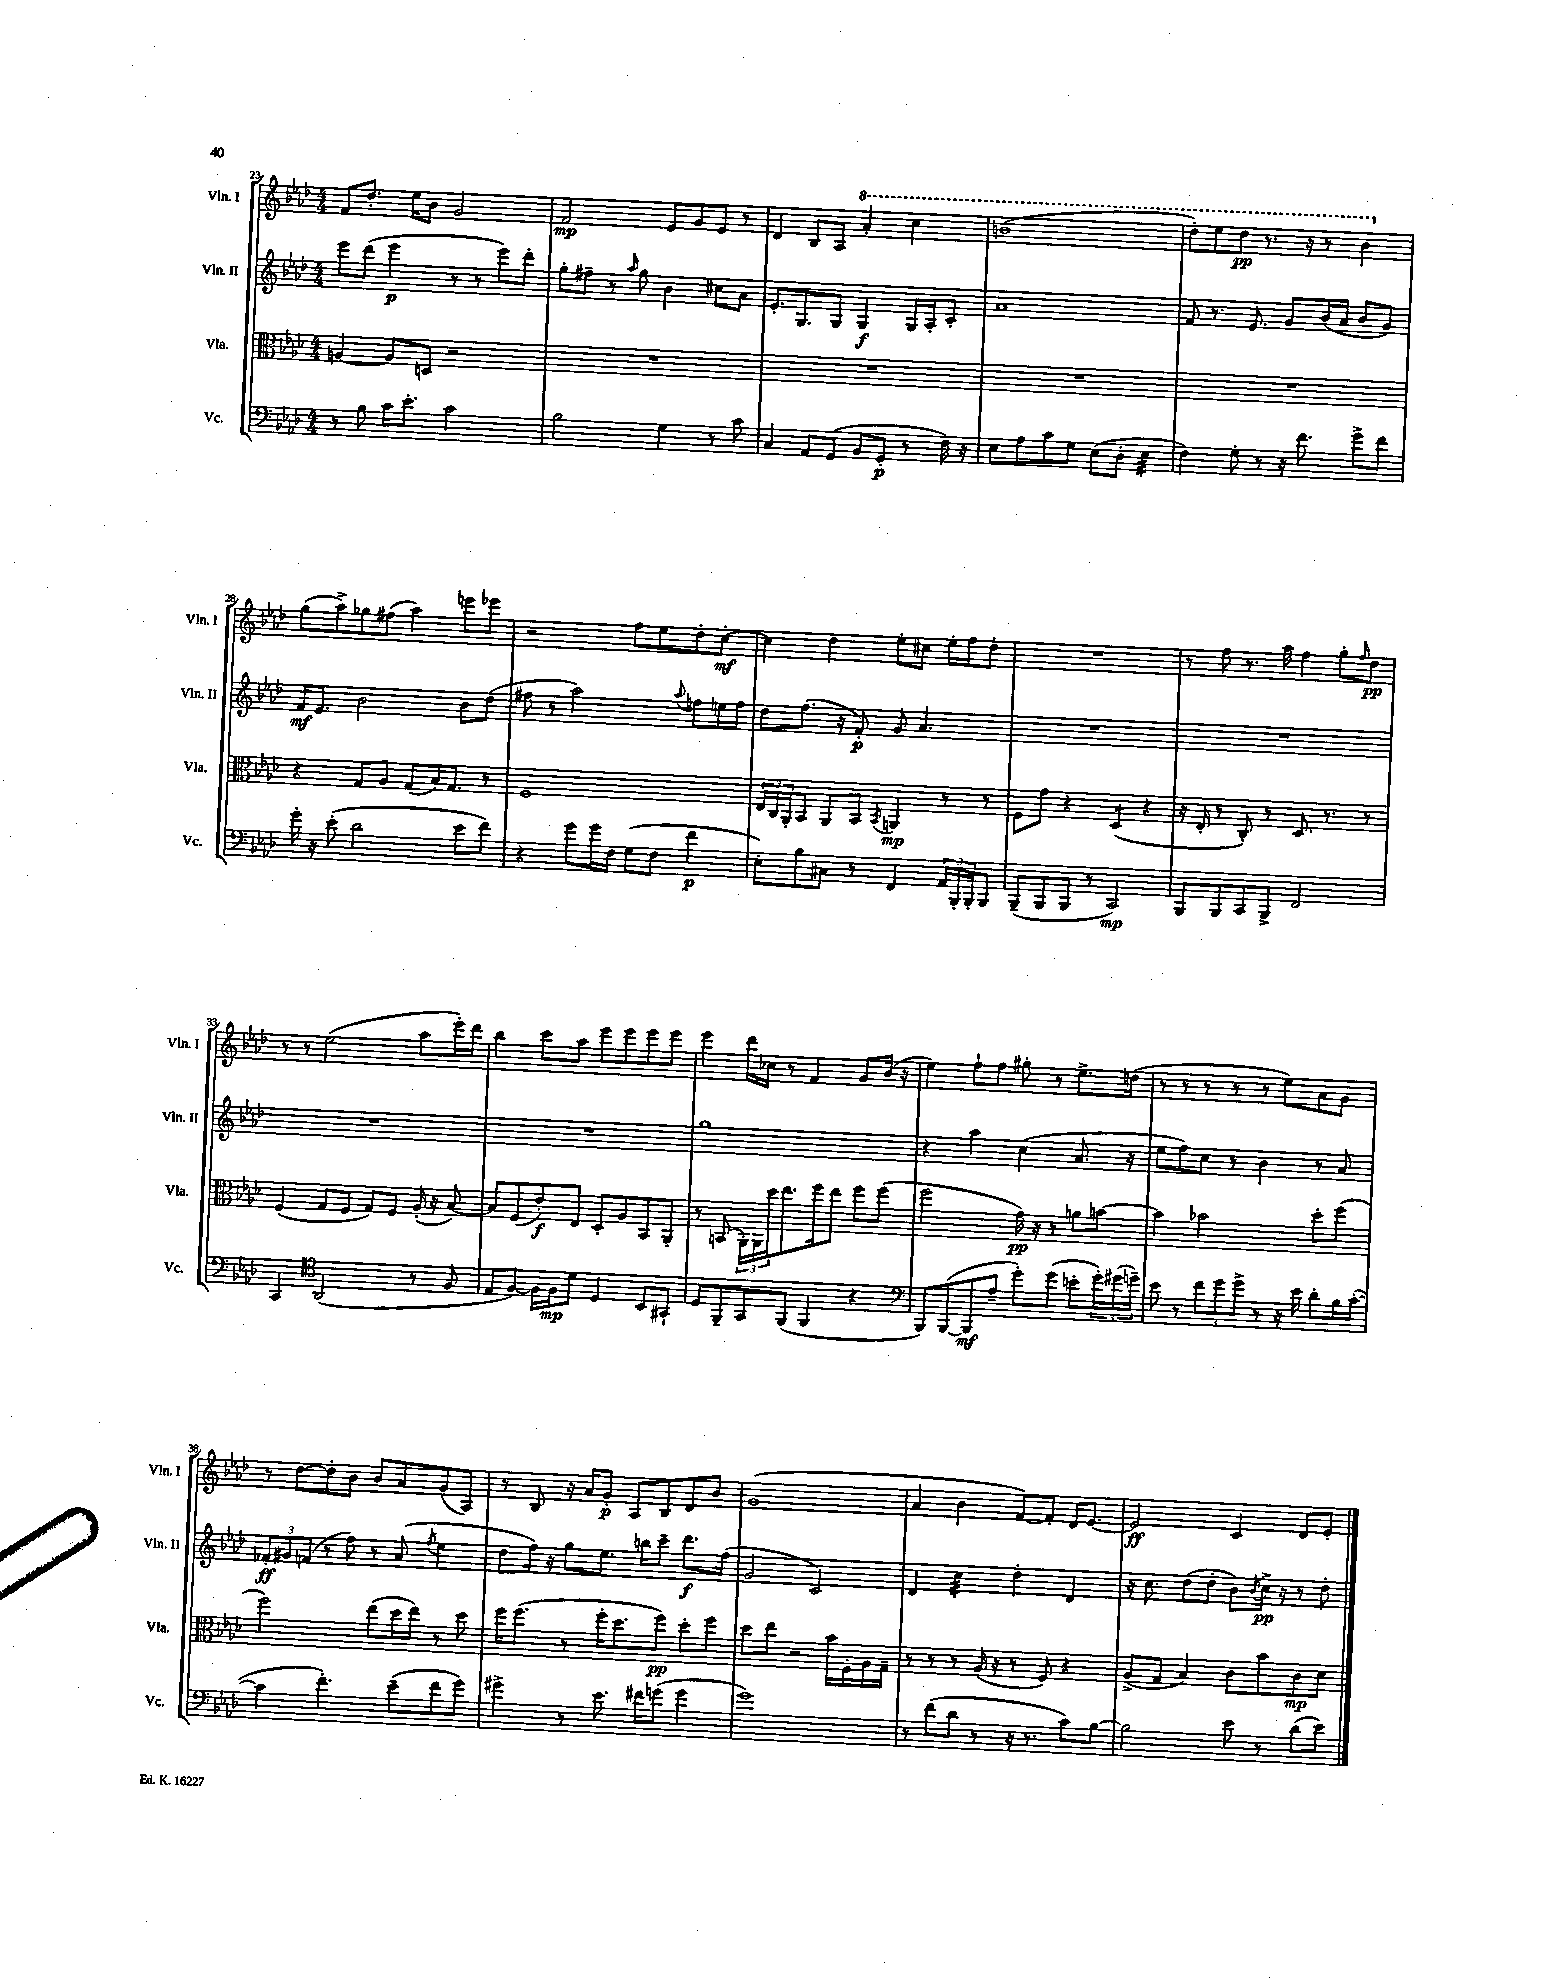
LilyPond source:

<<
\new StaffGroup <<
\new Staff = "s0" \with { instrumentName = "Vln. I" shortInstrumentName = "Vln. I" } {
    \clef treble \key aes \major \numericTimeSignature \time 4/4
    f'8 des''8.-. ees''16 bes'8 g'2 |
    f'2\mp ees'8 g'8 ees'8 r8 |
    des'4 bes8 aes8 \ottava #1 aes''4-. c'''4 |
    b''1( |
    des'''8-.) ees'''8 des'''8\pp r8. r16 r8 bes''4 \ottava #0 |
    g''8( aes''8->) ges''8 fis''8( aes''4) e'''8 ees'''8 |
    r2 f''8 ees''8 des''8-. c''8~-.\mf |
    c''4 des''4 ees''8-. cis''8 ees''16-. f''16 des''8-. |
    R1 |
    r8 f''8 r8. aes''16 f''4 g''8-. \grace { f''16 } des''8\pp |
    r8 r8 ees''2( aes''8 ees'''16-.) des'''16 |
    bes''4 c'''8 aes''8 ees'''8 ees'''8 ees'''8 ees'''8 |
    ees'''4 des'''16 ces''16 r8 f'4 g'8 bes'16( r16 |
    ees''4) f''8-! f''8 gis''8-. r8 ees''8.-> d''16( |
    r8 r8 r8 r8 r8 ees''8) aes'8 g'8 |
    r8 des''8~ des''8-. bes'8 bes'8 aes'8 g'8( aes8) |
    r8 bes8 r16 aes'16 g'8-.\p aes8 bes8 des'8 bes'8 |
    g'1( |
    aes'4 bes'4 f'8~) f'8-. des'16 ees'8.~ |
    ees'2\ff c'4 des'8 ees'8-. \bar "|." |
}
\new Staff = "s1" \with { instrumentName = "Vln. II" shortInstrumentName = "Vln. II" } {
    \clef treble \key aes \major \numericTimeSignature \time 4/4
    ees'''8 des'''8( ees'''4\p r8 r8 ees'''8) des'''8-. |
    g''8-. fis''8-- r8 \grace { aes''16 } g''8 bes'4 cis''8 aes'8 |
    ees'8.-. g8. g8 g4\f g16 aes16-. c'8-. |
    aes'1 |
    f'8 r8. ees'8. g'8 bes'16( aes'16 bes'8 g'8) |
    f'16\mf ees'8. bes'2 bes'8 des''8( |
    fis''8 r8 aes''2) \appoggiatura { aes''8 } f''8 e''16 f''16 |
    des''8 f''8.( r16 f'8-.\p) g'8 aes'4. |
    R1 |
    R1 |
    R1 |
    R1 |
    g''1 |
    r4 aes''4 c''4( aes'8. r16 |
    ees''8 f''8) c''8 r8 bes'4 r8 aes'8 |
    \tuplet 3/2 { fes'8-.\ff gis'8 f'8( } r8 f''8) r8 aes'8( \acciaccatura { f''8 } ees''4 |
    des''8 f''16) r16 g''8 ees''8. b''16 c'''8-- des'''8.\f f''16( |
    g'2 c'2) |
    des'4 c''4:32 des''4-. des'4 |
    r16 c''8. des''8( des''8-. bes'8) \acciaccatura { bes'8 } c''16->\pp r16 r8 des''8-. \bar "|." |
}
\new Staff = "s2" \with { instrumentName = "Vla." shortInstrumentName = "Vla." } {
    \clef alto \key aes \major \numericTimeSignature \time 4/4
    a4~ a8 d8 r2 |
    R1 |
    R1 |
    R1 |
    R1 |
    r4 g8 aes8 g8( bes16) g8. r8 |
    f1 |
    \tuplet 3/2 { ees16 c16 aes,16-. } bes,8 aes,8 bes,8 \acciaccatura { bes,8 } a,4\mp r8 r8 |
    f8 g'8 r4 des4:8( r4 |
    r16 ees16-. r8 c8-.) r8 des8. r8. r8 |
    f4( g8 f8 g8) f8 aes16-.( r16 bes8~) |
    bes8 f8( ees'8-.\f) ees8 des8-. aes8 bes,8 aes,8-. |
    r8 b,8( \tuplet 3/2 { aes,16-.) aes,16 des''16 } ees''8. f''16 ees''8 f''8 f''8( |
    f''2 g'16\pp) r16 r8 a'8 b'8~ |
    b'4 bes'2 des''8-. f''8( |
    f''2) ees''8( des''16 ees''16) r8 des''8 |
    f''16 f''8.( r8 f''16-. des''8. f''8\pp) des''8-. f''8 |
    des''8 ees''8 r2 bes'16 f16-. aes16 g16-- |
    r8 r8 r8 aes16( r16 r8 f8) r4 |
    aes8->( g8 bes4) c'8 bes'8 c'8\mp des'8 \bar "|." |
}
\new Staff = "s3" \with { instrumentName = "Vc." shortInstrumentName = "Vc." } {
    \clef bass \key aes \major \numericTimeSignature \time 4/4
    r8 bes8 c'16 ees'8.-. c'2 |
    bes2 g4 r8 c'8 |
    c4 aes,8 g,8( bes,8 g,8-.\p r8 f16) r16 |
    ees8 aes8 c'8 g8 ees8( des8-. ees4:32 |
    f4) g8-. r8 r16 f'8. g'8-> f'8 |
    g'16-. r16 ees'8-.( des'2 ees'8 f'8) |
    r4 g'8 g'16 f16 g8( f8 f'4\p |
    ees8-.) bes8 cis8 r8 f,4 \tuplet 3/2 { aes,16 bes,,16-. bes,,16-. } bes,,8 |
    bes,,8--( bes,,8 bes,,8 r8 c,2\mp) |
    bes,,8 bes,,8 c,8 bes,,8-> f,2 |
    c,4 \clef tenor aes,2( r8 f8 |
    ees8 f8~) f16 f16\mp des'8 des4 bes,8 gis,8-! |
    des8 f,8-- g,8 f,8( f,4 r4 |
    \clef bass bes,,8) bes,,8~( bes,,8\mf aes8-- g'8-.) g'8( e'8-. \tuplet 3/2 { g'16-.) gis'16( g'16--) } |
    ees'8 r8 \tuplet 3/2 { f'8 g'8 g'8-> } r8 r16 ees'16 des'8-. bes16 c'16~-.( |
    c'4 f'4.-.) ees'8--( f'8 g'8) |
    gis'4-> r8 ees'8. fis'16 g'8( g'4 |
    g'1) |
    r8 f'8( des'8 r8 r16 r8. c'8) bes8~ |
    bes2 ees'8 r8 des'8( ees'8) \bar "|." |
}
>>
>>
\layout { \context { \Score currentBarNumber = #23 } }
